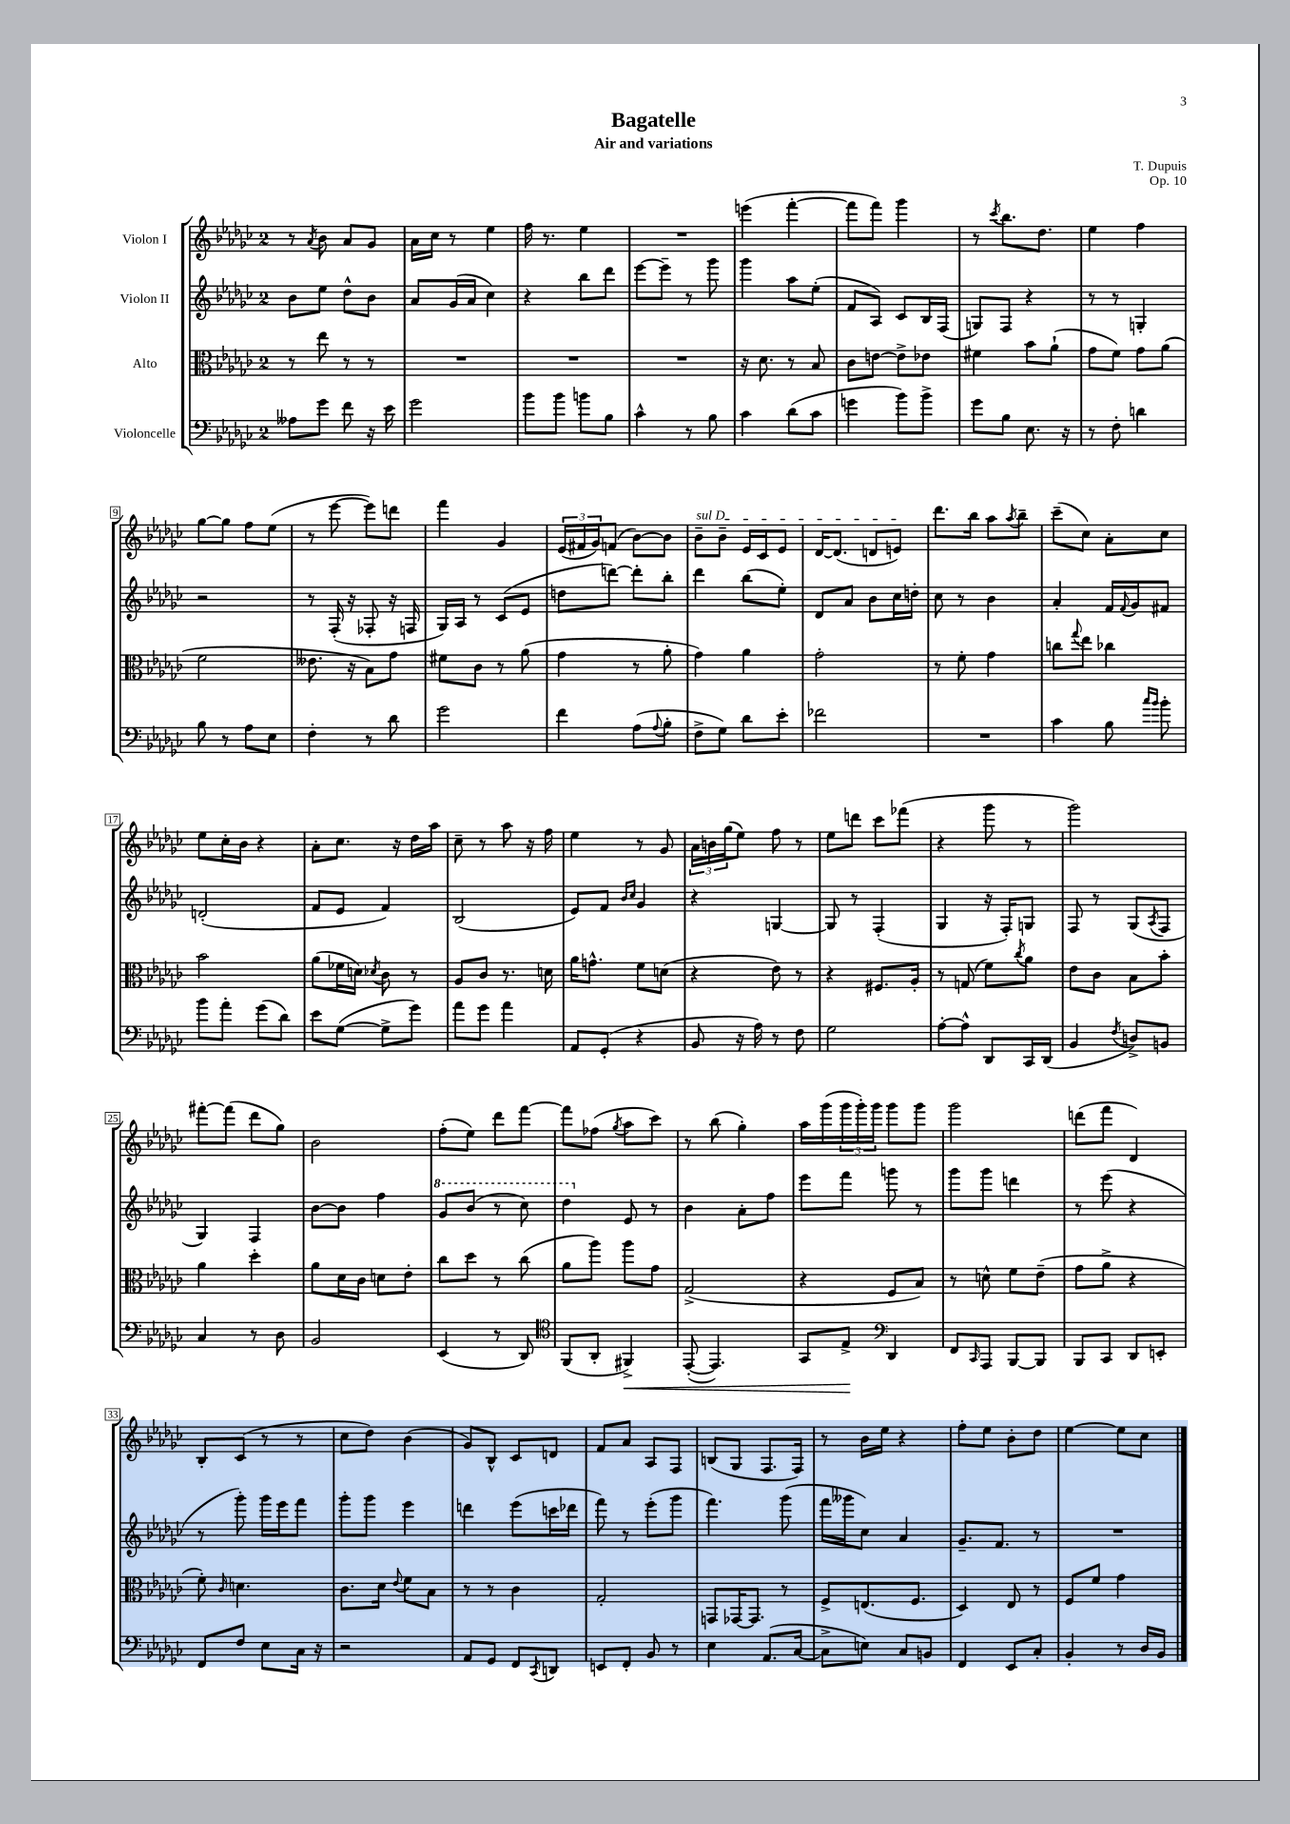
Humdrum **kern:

**kern	**kern	**kern	**kern
*staff4	*staff3	*staff2	*staff1
*clefF4	*clefC3	*clefG2	*clefG2
*k[b-e-a-d-g-c-]	*k[b-e-a-d-g-c-]	*k[b-e-a-d-g-c-]	*k[b-e-a-d-g-c-]
*M2/4	*M2/4	*M2/4	*M2/4
8A--	8r	8b-	8r
.	.	.	8qa-
8g-	8ee-	8ee-	8b-
8f	8r	8dd-^^	8a-
16r	8r	8b-	8g-
16e-	.	.	.
=	=	=	=
2g-	2r	8a-	16a-
.	.	.	16cc-
.	.	(16g-	8r
.	.	16a-	.
.	.	4cc-)	4ee-
=	=	=	=
8b-	2r	4r	16ff
.	.	.	8.r
8b-	.	.	.
8b	.	8bb-	4ee-
8B-	.	8ddd-	.
=	=	=	=
4c-^^	2r	[8eee-	2r
.	.	8eee-~]	.
8r	.	8r	.
8B-	.	8ggg-	.
=	=	=	=
4c-	16r	4ggg-	(4eee
.	8.d-	.	.
(8d-	8r	8aa-	[4fff'
8c-	8B-	(8ee-'	.
=	=	=	=
4g	8c-	8f	8fff]
.	[8e	8A-)	8fff)
8b-)	8e^]	8c-	4ggg-
8b-^	8e-	16B-	.
.	.	(16F	.
=	=	=	=
8g-	4f#	8G)	8r
.	.	.	8qccc-
8B-	.	8F	8.bb-
8.E-	8b-	4r	.
.	.	.	8.dd-
.	(8a-`	.	.
16r	.	.	.
=	=	=	=
8r	8g-	8r	4ee-
8F'	8f)	8r	.
4d	8g-	4G'	4ff
.	(8a-	.	.
=	=	=	=
8B-	2f	2r	[8gg-
8r	.	.	8gg-]
8A-	.	.	8ff
8E-	.	.	(8ee-
=	=	=	=
4F'	8.e--	8r	8r
.	.	(16F'	[8eee-
.	16r	16r	.
8r	8B-)	8F-'	8eee-])
8d-	8g-	16r	8ddd
.	.	16F	.
=	=	=	=
2g-	8f#	16G-)	4fff
.	.	16A-	.
.	8c-	8r	.
.	8r	(8c-	4g-
.	(8a-	8e-	.
=	=	=	=
4f	4g-	8dd	(24e-
.	.	.	24f#
.	.	.	24g-)
.	.	[8ddd)	(8f
(8A-	8r	8ddd']	[8b-)
8qqA-	.	.	.
8B-'	8a-'	8bb-'	8b-]
=	=	=	=
8F^	4g-)	4ddd-	8b-~
8G-)	.	.	8b-~
8d-	4a-	(8bb-	16e-
.	.	.	16c-
8e-'	.	8ee-')	8e-
=	=	=	=
2f-	2g-'	8d-	[16d-
.	.	.	(8.d-]
.	.	8a-	.
.	.	8b-	8d
.	.	16cc-	8e)
.	.	16dd'	.
=	=	=	=
2r	8r	8cc-	8.ddd-
.	8f'	8r	.
.	.	.	16bb-
.	4g-	4b-	8aa-
.	.	.	8qaa-
.	.	.	8bb-~
=	=	=	=
4c-	8cc	4a-'	(8ccc-~
.	8qqgg-	.	.
.	8ee-	.	8cc-)
8B-	4cc-	16f	8a-'
.	.	8qqf	.
.	.	16g-	.
16qqcc-	.	.	.
16qqb-	.	.	.
8b-'	.	8f#	8cc-
=	=	=	=
8b-	2b-	(2d'	8ee-
8a-'	.	.	16cc-'
.	.	.	16b-
(8g-	.	.	4r
8d-)	.	.	.
=	=	=	=
8e-	(8a-	8f	8a-'
([8G-	16f-	8e-	8.cc-
.	16d)	.	.
.	8qd-	.	.
8G-^]	8c-	4f)	.
.	.	.	16r
8g-)	8r	.	16dd-
.	.	.	16aa-
=	=	=	=
8a-	8A-	(2B-	8cc-~
8g-	8c-	.	8r
4a-	8.r	.	8aa-
.	.	.	16r
.	16d	.	16ff
=	=	=	=
8AA-	16a-	8e-)	4ee-
.	8.g^^	.	.
(8GG-'	.	8f	.
.	.	16qqb-	.
.	.	16qqcc-	.
4r	8f	4g-	8r
.	(8d	.	8g-
=	=	=	=
8BB-	4r	4r	24a-
.	.	.	24b
.	.	.	(24gg-
16r	.	.	8ee-)
16A-)	.	.	.
8r	8e-)	[4G	8ff
8F	8r	.	8r
=	=	=	=
2G-	4r	8G]	8ee-
.	.	8r	8ddd
.	8.F#	(4F'	8ccc-
.	.	.	(8fff-
.	16A-'	.	.
=	=	=	=
[8A-'	8r	4G-	4r
8A-^^]	(8G	.	.
8DD-	8f)	16r	8ggg-
.	.	16F')	.
.	8qcc-	.	.
16CC-	8a-	8G	8r
(16DD-	.	.	.
=	=	=	=
4BB-	8e-	8F	2ggg-)
.	8c-	8r	.
8qF	.	.	.
8D^)	8B-	(8G-	.
.	.	8qA-	.
8BB	8b-'	8F	.
=	=	=	=
4C-	4a-	4G-)	[8fff#'
.	.	.	(8fff#]
8r	4dd-'	4F	8ddd-
8D-	.	.	8gg-)
=	=	=	=
2BB-	8a-	[8b-	2b-
.	16d-	8b-]	.
.	16c-	.	.
.	8d	4ff	.
.	8e-'	.	.
=	=	=	=
(4EE-	8cc-	8gg-	(8ff'
.	8dd-	(8bb-	8ee-)
8r	8r	8r	8ddd-
8DD-)	(8cc-	8ccc-)	[8fff
=	=	=	=
*clefC4	*	*	*
(8FF	8a-	4ddd-	8fff]
8AA-'	8aa-)	.	(8ff-
.	.	.	8qgg-
4FF#^)	8aa-	8e-	8aa-
.	8g-	8r	8ccc-)
=	=	=	=
([8EE-'	(2G-^	4b-	8r
4.EE-])	.	.	(8bb-
.	.	8a-'	4gg-')
.	.	8ff	.
=	=	=	=
8GG-	4r	8eee-	16aa-
.	.	.	(16ggg-
8E-^	.	8fff	24ggg-
.	.	.	24ggg-')
.	.	.	24ggg-
*clefF4	*	*	*
4DD-	8F	8ggg	8ggg-
.	8B-)	8r	8ggg-
=	=	=	=
8FF	8r	8ggg-	2ggg-
16qqCC-	.	.	.
8AAA-	8d^^	8ggg-	.
[8BBB-	8f	4ddd	.
8BBB-]	(8e-~	.	.
=	=	=	=
8BBB-	8g-	8r	(8ddd
8CC-	8a-^	(8eee-	8fff
8DD-	4r	4r	4d-)
8EE'	.	.	.
=	=	=	=
8FF	8f')	8r	8B-'
.	16qqc-	.	.
8F	4.d	8ggg-')	(8c-
8E-	.	16ggg-	8r
.	.	16eee-	.
16C-	.	8fff	8r
16r	.	.	.
=	=	=	=
2r	8.c-	8ggg-'	8cc-
.	.	8ggg-	8dd-)
.	16d-	.	.
.	8qqe-	.	.
.	8f	4eee-	(4b-
.	8B-	.	.
=	=	=	=
8AA-	8r	4ddd	8g-)
8GG-	8r	.	8B-^^
8FF	4c-	(8eee-	8c-
8qCC-	.	.	.
8DD	.	16ccc	8d
.	.	16ddd-	.
=	=	=	=
8EE	2G-'	8fff)	8f
8FF'	.	8r	8a-
8BB-	.	(8eee-'	8A-
8r	.	8ggg-	8F
=	=	=	=
4E-	8GG	4.fff)	(8B
.	[16GG-	.	8G-
.	8.GG-]	.	.
(8.AA-	.	.	8.F
.	8r	(8ggg-	.
[16C-	.	.	16F)
=	=	=	=
8C-^]	8F^	16fff	8r
.	.	16ggg--	.
8E)	(8.E	8cc-)	16b-
.	.	.	16ee-
8C-	.	4a-	4r
.	8.F	.	.
8BB	.	.	.
=	=	=	=
4FF	4D-)	8.g-~	8ff'
.	.	.	8ee-
.	.	8.f	.
8EE-	8E-	.	8b-'
8C-'	8r	8r	8dd-
=	=	=	=
4BB-'	8F	2r	[4ee-
.	8f	.	.
8r	4g-	.	8ee-]
16D-	.	.	8cc-
16BB-	.	.	.
==	==	==	==
*-	*-	*-	*-
